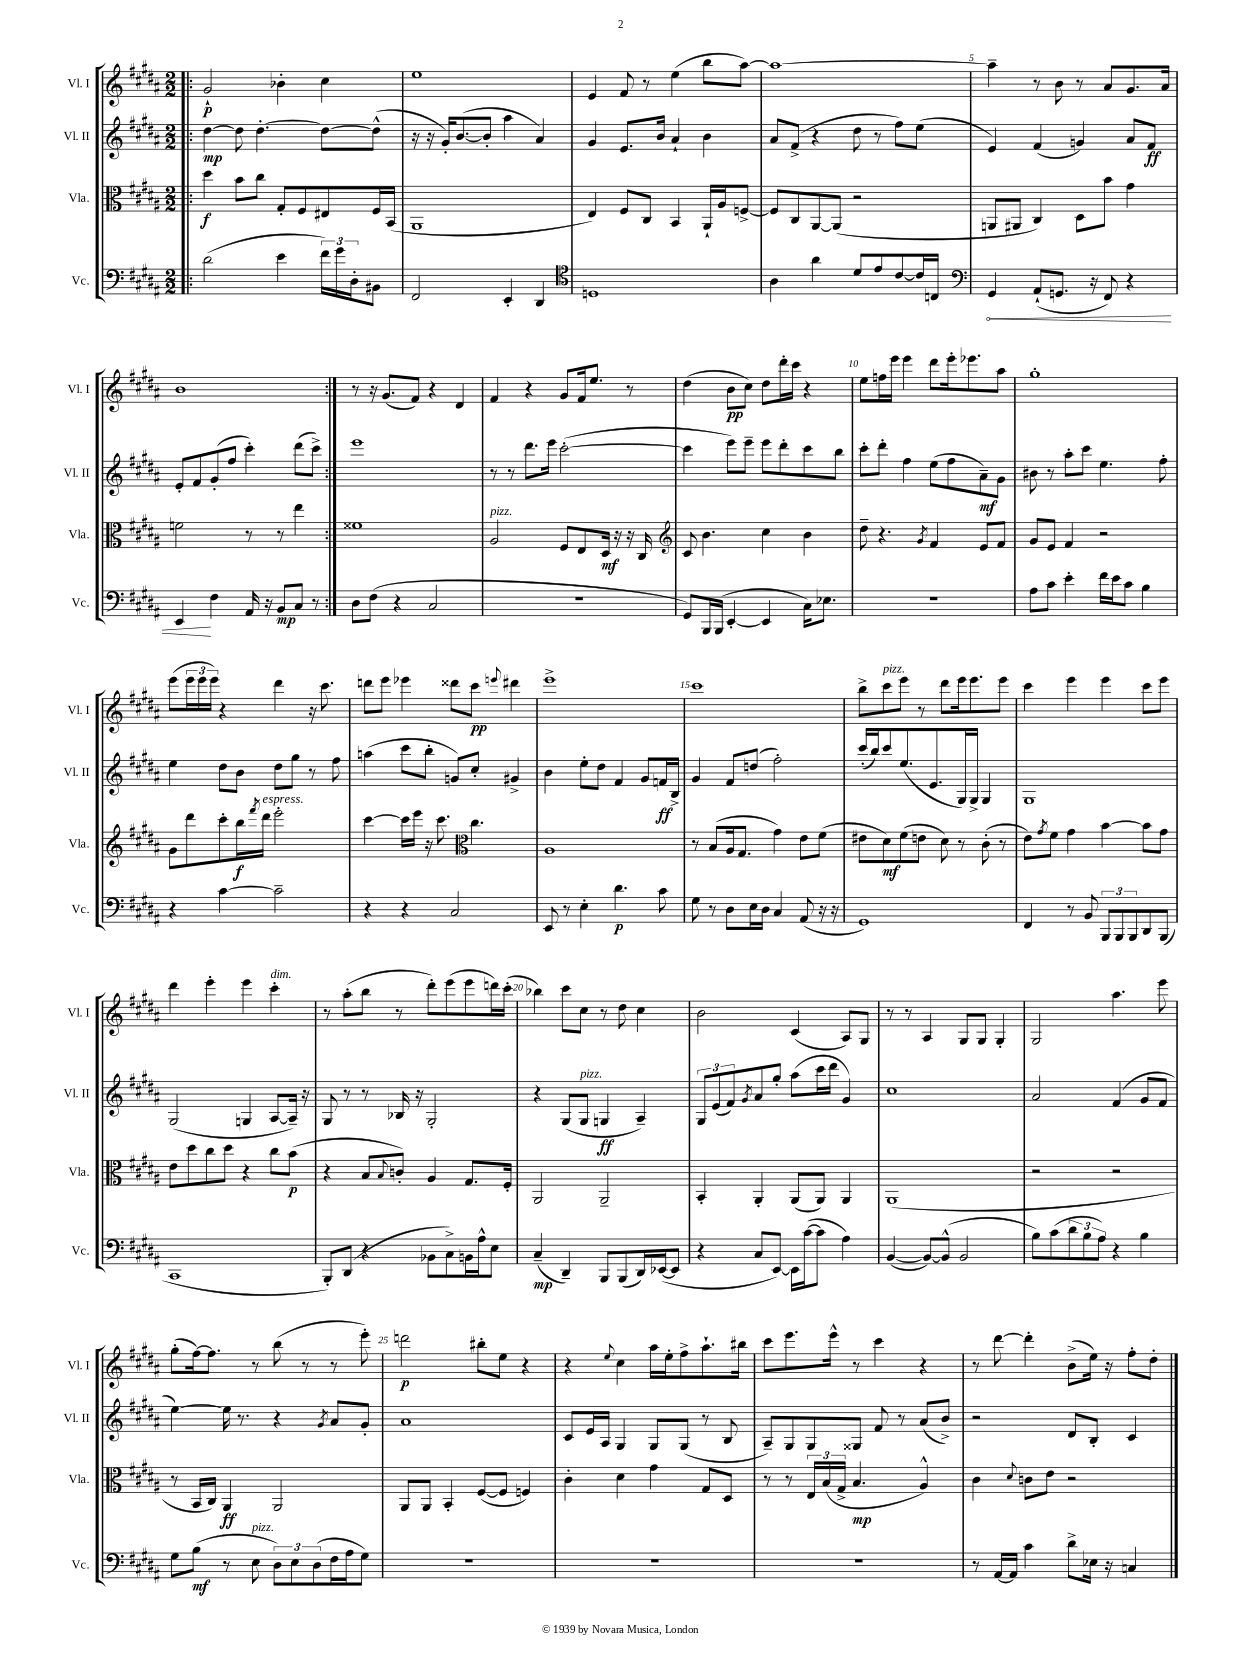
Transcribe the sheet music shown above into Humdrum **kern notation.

**kern	**kern	**kern	**kern
*staff4	*staff3	*staff2	*staff1
*clefF4	*clefC3	*clefG2	*clefG2
*k[f#c#g#d#a#]	*k[f#c#g#d#a#]	*k[f#c#g#d#a#]	*k[f#c#g#d#a#]
*M2/2	*M2/2	*M2/2	*M2/2
=!|:	=!|:	=!|:	=!|:
(2d#	4dd#	[4dd#	2g#`
.	8b	8dd#]	.
.	8cc#	[4.dd#'	.
4e	8G#'	.	4b-'
.	8F#	.	.
24f#)	8E#	8dd#_	4cc#
24g#	.	.	.
24D#'	.	.	.
8BB#	16F#	(8dd#^^]	.
.	(16BB	.	.
=	=	=	=
2FF#	1AA#	16r	1ee
.	.	16r	.
.	.	16g#')	.
.	.	([8.b	.
.	.	8b']	.
4EE'	.	4aa#	.
4DD#	.	4a#)	.
=	=	=	=
*clefC4	*	*	*
1D	4E)	4g#	4e
.	8F#	8.e	8f#
.	8C#	.	8r
.	.	16b	.
.	4BB	4a#`	(4ee
.	16AA#`	4b	8bb
.	16A#	.	.
.	[8F^	.	[8aa#)
=	=	=	=
4A#	8F]	8a#	1aa#_
.	8C#	(8f#^	.
4a#	[8AA#	4r	.
.	(8AA#]	.	.
8d#	2r	8dd#	.
8e	.	8r	.
[8c#	.	8ff#)	.
16c#]	.	(8ee	.
16C	.	.	.
=	=	=	=
*clefF4	*	*	*
4GG#	8AA	4e)	4aa#~]
.	8AA#	.	.
(8AA#`	4C#)	(4f#	8r
8.GG	.	.	8b
.	8D#	4g)	8r
16r	.	.	.
8FF#)	8b	.	8a#
4r	4g#	8a#	8.g#
.	.	8f#	.
.	.	.	16a#
=	=	=	=
4EE	2f	8e'	1b
.	.	8f#	.
4F#	.	(8g#'	.
.	.	8ff#	.
16AA#	8r	4ccc#')	.
16r	.	.	.
8BB	8r	.	.
8C#	4ee	(8ddd#	.
8r	.	8ccc#^)	.
=:|!	=:|!	=:|!	=:|!
8D#	1f##	1eee	8r
(8F#	.	.	16r
.	.	.	(8.g#
4r	.	.	.
.	.	.	8f#)
2C#	.	.	4r
.	.	.	4d#
=	=	=	=
1r	2A#	8r	4f#
.	.	8r	.
.	.	8.ddd#	4r
.	.	16eee	.
.	8F#	([2ccc#'	8g#
.	8E	.	16f#
.	.	.	8.ee
.	16D#	.	.
.	16r	.	.
.	16r	.	8r
.	16C#	.	.
=	=	=	=
*	*clefG2	*	*
8GG#)	8c#	4ccc#]	(4dd#
16BBB	4.b	.	.
(16BBB	.	.	.
[4EE'	.	8eee)	8b
.	.	8eee~	8cc#)
4EE]	4cc#	8eee	8dd#
.	.	8ddd#'	16ddd#'
.	.	.	16ccc#
16C#)	4b	8ccc#	4r
8.E-	.	.	.
.	.	8bb	.
=	=	=	=
1r	8dd#~	8ccc#'	8ee
.	4.r	8ddd#'	16ff
.	.	.	16eee
.	.	4ff#	4eee
.	8qg#	.	.
.	4f#	(8ee	8ddd#
.	.	8ff#	16eee'
.	.	.	8.eee-
.	8e	8a#~)	.
.	8f#	8g#	8aa#
=	=	=	=
8A#	8g#	8b#	1gg#'
8c#	8e	8r	.
4e'	4f#	8aa#'	.
.	.	8ccc#	.
16f#	2r	4.ee	.
16e	.	.	.
8c#	.	.	.
4B	.	.	.
.	.	8ff#'	.
=	=	=	=
4r	8g#	4ee	(8eee
.	8ddd#	.	24eee
.	.	.	24eee
.	.	.	24eee)
[4c#	8ccc#'	8dd#	4r
.	16bb	8b	.
.	8qfff#	.	.
.	16ddd#	.	.
2c#~]	2eee'	8dd#	4ddd#
.	.	8gg#	.
.	.	8r	16r
.	.	.	8.ccc#
.	.	8ff#	.
=	=	=	=
4r	[4ccc#	(4aa	8ddd
.	.	.	8eee
4r	16ccc#]	8ccc#	4eee-
.	16eee	.	.
.	16r	8bb'	.
.	8.ccc#	.	.
2C#	.	8g)	8ddd##
*	*clefC3	*	*
.	4.cc#	8cc#'	8ccc#
.	.	.	8qqeee
.	.	4g#^	4ddd#
=	=	=	=
8EE	1A#	4b	1eee^
8r	.	.	.
4E'	.	8ee'	.
.	.	8dd#	.
4.d#	.	4f#	.
.	.	8g#	.
8c#	.	16f	.
.	.	16B^	.
=	=	=	=
8G#	8r	4g#	1ccc#
8r	(8B	.	.
8D#	16A#	8f#	.
.	8.G#	.	.
16E	.	(8dd	.
16D#	.	.	.
4C#	4g#)	2ff#')	.
(8AA#	8e	.	.
16r	(8f#	.	.
16r	.	.	.
=	=	=	=
1GG#)	8e#	(16ccc#'	8bb^
.	.	16bb)	.
.	8d#)	8ccc#	8ccc#
.	(8f#	(8.ee	8eee
.	8e	.	8r
.	.	8.e	.
.	8d#)	.	8ddd#
.	8r	16G#)	16eee
.	.	16G#^	8.eee
.	(8c#'	4G#	.
.	8r	.	8eee
=	=	=	=
4FF#	8e)	1G#	4ccc#
.	8qg#	.	.
.	8f#	.	.
8r	4g#	.	4eee
8BB	.	.	.
12BBB	[4b	.	4eee
12BBB	.	.	.
12BBB	.	.	.
8DD#	8b]	.	8ccc#
(8BBB	8g#	.	8eee
=	=	=	=
1CC#	8e	(2G#	4ddd#
.	8dd#	.	.
.	8cc#	.	4eee'
.	8dd#	.	.
.	4r	4G	4eee
.	8cc#	[8A#	4ccc#'
.	(8b	16A#~])	.
.	.	16r	.
=	=	=	=
8BBB')	4r	8G#	8r
(8DD#	.	8r	(8aa#'
4r	8B	8r	8bb
.	8qqB	.	.
.	8c')	16B-	8r
.	.	16r	.
8BB-	4A#	2G#'	8ddd#')
8C#^)	.	.	(8eee
16BB	8.G#	.	8eee
16A#^^	.	.	.
8E	.	.	16ddd)
.	16F#'	.	(16ccc#'
=	=	=	=
(4C#~	2AA#	4r	4bb-)
4DD#~)	.	(8G#	8ccc#
.	.	8G#	8cc#
8BBB	2AA#~	4G	8r
(8BBB	.	.	8dd#
16DD#)	.	4A#~)	4cc#
([16EE-	.	.	.
8EE-]	.	.	.
=	=	=	=
4r	4BB'	12G#	2b
.	.	(12e	.
.	.	12f#)	.
.	.	8qg#	.
8C#	4AA#'	8a#	.
[8EE)	.	8gg#'	.
16EE]	(8AA#	(8aa#	(4c#
([16c#	.	.	.
8c#]	8AA#)	16ccc#	.
.	.	16ddd#	.
4A#)	4AA#	4g#)	8A#)
.	.	.	8G#
=	=	=	=
([4BB	(1AA#	1cc#	8r
.	.	.	8r
8BB_)	.	.	4A#
(8BB^^]	.	.	.
2BB	.	.	8G#
.	.	.	8G#
.	.	.	4G#'
=	=	=	=
8B)	2r	2a#	2G#
(8c#	.	.	.
12d#	.	.	.
12B	.	.	.
12A#)	.	.	.
4r	2r	(4f#	4.aa#
4B	.	8g#	.
.	.	8f#	8eee
=	=	=	=
8G#	8r	[4ee)	(8gg#'
(8B	16BB	.	[16ff#)
.	16C#)	.	8.ff#]
8r	4AA#	16ee]	.
.	.	8.r	.
8E	.	.	8r
12D#)	2AA#	4r	(8bb
12E	.	.	.
.	.	.	8r
(12D#	.	.	.
.	.	8qg#	.
16F#	.	8a#	8r
16A#	.	.	.
8G#)	.	8g#'	8eee')
=	=	=	=
1r	8AA#	1a#	2ddd
.	8AA#	.	.
.	4BB'	.	.
.	([8F#	.	8bb#'
.	8F#]	.	8ee
.	4F)	.	4r
=	=	=	=
1r	4c#'	8c#	4r
.	.	16e	.
.	.	16A#	.
.	.	.	8qqee
.	4d#	4G#	4cc#
.	4g#	8G#	16aa#
.	.	.	16ee'
.	.	(8G#	8ff#^
.	8G#	8r	8.aa#`
.	8D#	8B	.
.	.	.	16bb#
=	=	=	=
1r	8r	8A#~)	8ccc#
.	8r	8G#	8.eee
.	24E	8G#	.
.	(24B	.	.
.	.	.	16eee^^
.	24G#^	.	.
.	4.B	8G##	8r
.	.	8f#	4ccc#
.	.	8r	.
.	4A#^^)	(8a#	4r
.	.	8b^)	.
=	=	=	=
8r	4c#	2r	8r
[16AA#	.	.	[8ddd#
16AA#]	.	.	.
.	8qqd#	.	.
4c#	8c	.	4ddd#']
.	8e	.	.
8d#^	2r	8d#	(8b^
16E-	.	8B'	16ee)
16r	.	.	16r
4C	.	4c#	8ff#'
.	.	.	8dd#'
==	==	==	==
*-	*-	*-	*-
